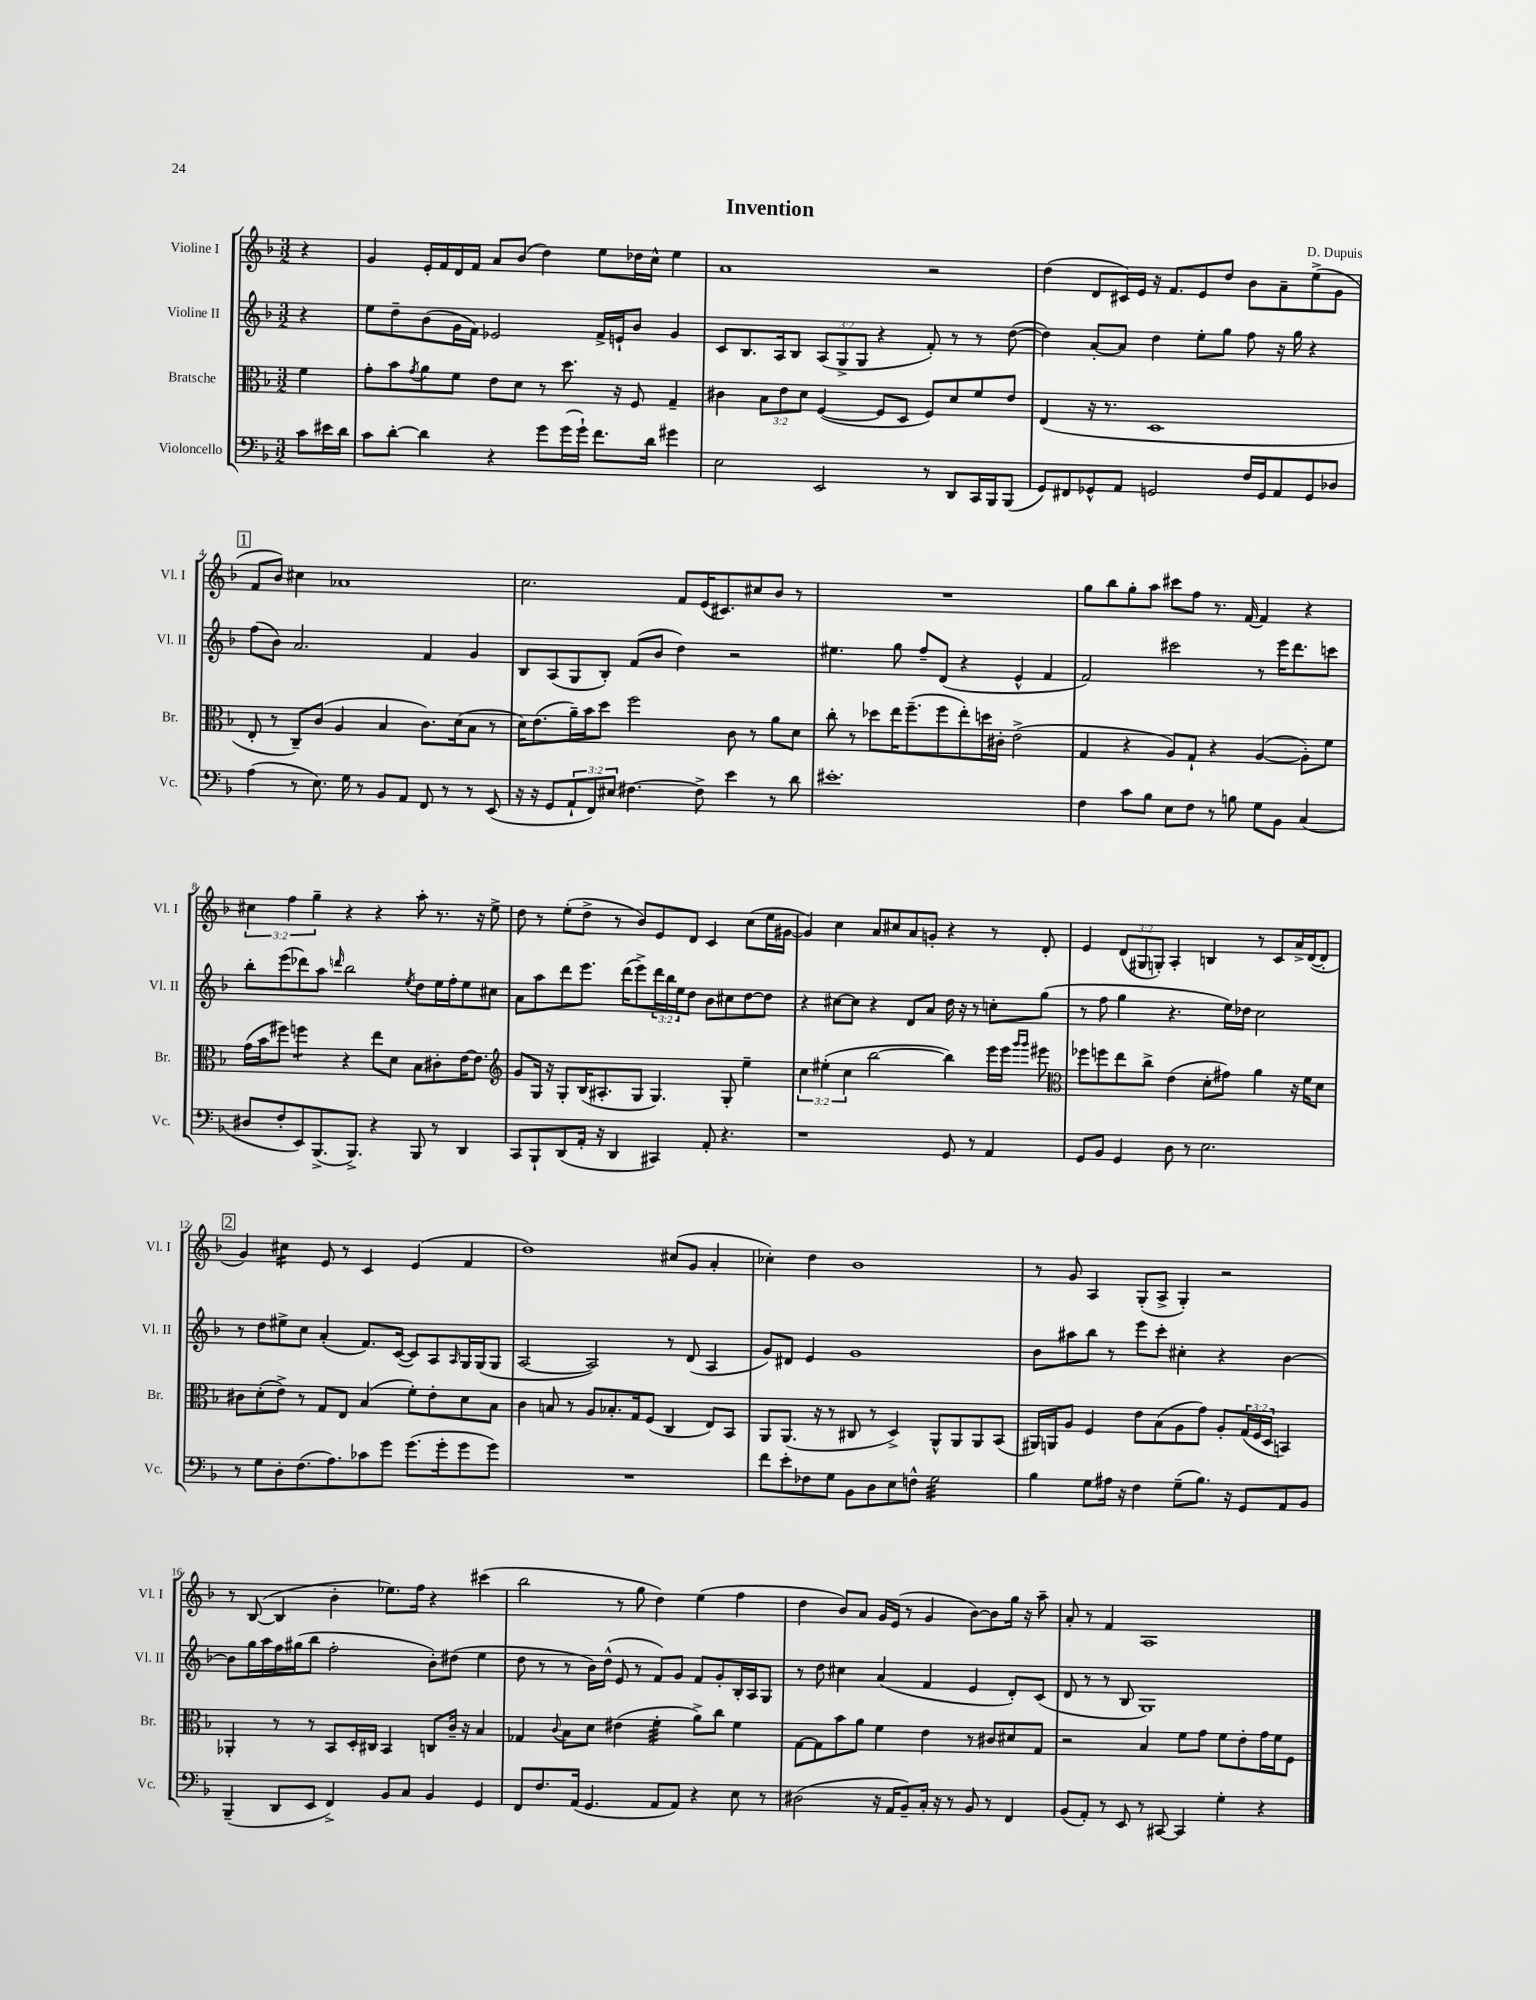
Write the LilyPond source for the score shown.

\header { title = "Invention" composer = "D. Dupuis" }
<<
\new StaffGroup <<
\new Staff = "s0" \with { instrumentName = "Violine I" shortInstrumentName = "Vl. I" } {
    \clef treble \key f \major \numericTimeSignature \time 3/2 \override Staff.TupletNumber.text = #tuplet-number::calc-fraction-text \partial 4
    r4 |
    g'4 e'16-. f'16 d'16 f'16 a'8 bes'8( d''4) e''8 des''16 c''16-^ e''4 |
    a'1 r2 |
    d''4( d'8 cis'16) e'16 r16 f'8. e'8 d''8 bes'8 a'8-- e''8->( g'8 |
    \mark \markup { \box "1" } f'8 bes'8) cis''4 aes'1 |
    c''2. f'8 e'16( cis'8.) cis''8 bes'8 r8 |
    R1. |
    g''8 bes''8 g''8-. a''8 cis'''8 f''8 r8. f'16~ f'4 r4 |
    \tuplet 3/2 { cis''4 f''4 g''4-- } r4 r4 a''8-. r8. r16 e''8-> |
    d''8 r8 e''8-.( d''8-> r8 bes'8) e'8 d'8 c'4 c''8( e''16 gis'16~ |
    gis'4) c''4 a'8 cis''8 a'8 g'8-. r4 r8 d'8-. |
    e'4 \tuplet 3/2 { d'8( gis8 g8-.) } a4-. b4 r8 c'8 a'16-> d'16~( d'8-. |
    \mark \markup { \box "2" } g'4) cis''4:16 e'8 r8 c'4 e'4( f'4 |
    d''1) cis''8( g'8 a'4-. |
    ces''4-.) d''4 bes'1 |
    r8 g'8 a4 g8-.( a8-> g4-.) r2 |
    r8 bes8~( bes4 bes'4-. ees''8.) f''16 r4 cis'''4( |
    bes''2 r8 g''8 d''4) e''4( f''4 |
    d''4 bes'8) a'8 g'16 e'16( r8 g'4 bes'8~) bes'8 g''16 r16 a''8-- |
    a'8-. r8 f'4 a1 \bar "|." |
}
\new Staff = "s1" \with { instrumentName = "Violine II" shortInstrumentName = "Vl. II" } {
    \clef treble \key f \major \numericTimeSignature \time 3/2 \override Staff.TupletNumber.text = #tuplet-number::calc-fraction-text \partial 4
    r4 |
    e''8 d''8-- bes'8( g'16 f'16) ees'2 f'16-> e'16-! bes'8 g'4 |
    c'8 bes8. a16 bes8 \tuplet 3/2 { a8( g8-> g8 } r4 f'8-.) r8 r8 d''8~( |
    d''4) a'8~-. a'8 d''4 e''8-. g''8 f''8 r16 g''16 r4 |
    \mark \markup { \box "1" } f''8( bes'8) a'2. f'4 g'4 |
    bes8 a8( g8 bes8-.) f'8( bes'8 d''4) r2 |
    eis''4. g''8 f''8-- d'8( r4 e'4-^ f'4 |
    f'2) cis'''2 r8 e'''16 d'''8. c'''8 |
    bes''8-. e'''8( des'''8) a''8 \grace { d'''16 } bes''2 \acciaccatura { e''8 } d''8 e''16 f''16-. e''8 cis''8 |
    a'8 a''8 d'''8 e'''8. d'''16( e'''8->) \tuplet 3/2 { d'''16 bes''16 e''16 } d''8 bes'8 cis''8 d''8~ d''8 |
    r4 cis''8~ cis''8 r4 d'8 a'8 d''16 r16 r8 c''8-. g''8( |
    r8 f''8 g''4 r4. e''16) des''16 c''2 |
    \mark \markup { \box "2" } r8 d''8 eis''8-> c''8 a'4-.( f'8.) c'16~( c'8) a8 \grace { a16 } g16 g16( g8 |
    a2~ a2) r8 d'8( a4 |
    g'8) dis'8 e'4 g'1 |
    bes'8 ais''8 bes''8 r8 e'''8 c'''8-. cis''4-. r4 bes'4~ |
    bes'8 g''16 a''16 f''16 gis''16( bes''8 f''2-. bes'8-.) dis''8( e''4 |
    d''8 r8 r8 bes'16) d''16-^( e'8 r8 f'8) g'8 f'8 g'8-. bes16-. a16 g8 |
    r8 d''8 cis''4 a'4( f'4 e'4 d'8-.) c'8( |
    d'8 r8 r8 bes8 g1) \bar "|." |
}
\new Staff = "s2" \with { instrumentName = "Bratsche" shortInstrumentName = "Br." } {
    \clef alto \key f \major \numericTimeSignature \time 3/2 \override Staff.TupletNumber.text = #tuplet-number::calc-fraction-text \partial 4
    f'4 |
    g'8-. bes'8 \acciaccatura { g'8 } a'8 f'8 e'8 d'8 r8 d''8. r16 f8 g4-- |
    cis'4 \tuplet 3/2 { bes8 e'8 d'8 } f4~( f8 d8 f8) d'8 f'8 e'8 |
    e4( r16 r8. d1 |
    \mark \markup { \box "1" } e8-. r8 c8--) c'8( a4 bes4 c'8.) d'16( bes8 r8 |
    d'16) e'8.( a'16--) bes'16 d''8 f''2 c'8 r8 a'8 d'8 |
    c''8-. r8 des''8 e''16 f''8.--( f''8 e''8-.) d''16 cis'16-. e'2->( |
    g4 r4 a8) g8-! r4 a4~( a8-.) f'8 |
    g'16( bes'16 fis''8) f''4:8 r4 e''8 d'8 bes8 cis'8-. e'16~ e'8. |
    \clef treble g'8 g16 r16 g8-. bes16( ais8.-. g8 g4.) g8-. e''4-- |
    \tuplet 3/2 { c''4 eis''4-.( c''4 } bes''2~ bes''4) e'''16 e'''16 \grace { g'''16 g'''16 } eis'''8 |
    \clef alto fes''8 f''8 e''8 c''8-> e'4( d'8-. gis'8) a'4 r16 f'16 d'8 |
    \mark \markup { \box "2" } cis'8 d'8-.( e'8->) r8 g8 e8 bes4( f'8-.) e'8-. d'8 bes8 |
    c'4 b8 r8 a8 bes8.-. g16 f8( c4 e8) bes,8 |
    a,8 a,8.( r16 r8 cis8 r8 d4->) a,8-^ a,8 a,8 bes,8( |
    ais,16) a,16 a8 f4 e'8 bes8( a8 g'8) a8-. \tuplet 3/2 { g16( f16 d16 } b,4) |
    aes,4-. r8 r8 bes,8 d16-. cis16 bes,4 c8 c'16-- r16 bes4 |
    ges4 \appoggiatura { c'8 } bes8 d'8 eis'4( f'4:32-. a'8->) c''8 f'4 |
    g8~ g8 bes'8 a'8 f'4 e'4 r8 cis'8 dis'8 g8 |
    r2 bes4 f'8 g'8 f'8 e'8-. g'16 f'16 f8 \bar "|." |
}
\new Staff = "s3" \with { instrumentName = "Violoncello" shortInstrumentName = "Vc." } {
    \clef bass \key f \major \numericTimeSignature \time 3/2 \override Staff.TupletNumber.text = #tuplet-number::calc-fraction-text \partial 4
    c'8 eis'16 d'16 |
    c'8 d'8~-. d'4 r4 g'8 g'16( g'16-!) f'8. d'16 gis'4 |
    e2 e,2 r8 d,8 c,16 bes,,16 bes,,8( |
    g,8) fis,8 ges,8-^ a,8 g,2 f16 g,16 a,8 g,8 des8 |
    \mark \markup { \box "1" } a4( r8 e8.) g16 r8 bes,8 a,8 f,8 r8 r8 e,8( |
    r16 r16 g,8 \tuplet 3/2 { a,8-! f,8) eis8 } fis4.~ fis8-> e'4 r8 d'8 |
    eis'1.-. |
    f4 c'8 bes8 e8 f8 r8 b8 g8 bes,8 c4( |
    dis8 f8-. e,8) bes,,8.->( bes,,8.->) r4 bes,,8 r8 d,4 |
    c,8 bes,,8-! d,8( a,16-. r16 d,4 cis,4) a,8-. r4. |
    r1 g,8 r8 a,4 |
    g,8 bes,8 g,4 d8 r8 e2. |
    \mark \markup { \box "2" } r8 g8 d8-. f8.( a8.) ces'8 g'8 g'8.( g'16-. g'8 g'8) |
    R1. |
    f'8 e'8-. fes8 g8 bes,8 d8 e8 f8-^ g2:32 |
    bes4 g8 ais16 r16 f4 g8--( bes8.) r16 g,8 a,8 bes,8 |
    bes,,4--( d,8 e,8 f,4->) bes,8 c8 bes,4 g,4 |
    f,8 f8. a,16( g,4. a,8 a,8) r4 e8 r8 |
    dis2( r16 a,16 bes,8--) c16-. r16 r8 bes,8 r8 f,4 |
    bes,8( a,8-.) r8 e,8 r8 cis,8~ cis,4 g4-. r4 \bar "|." |
}
>>
>>
